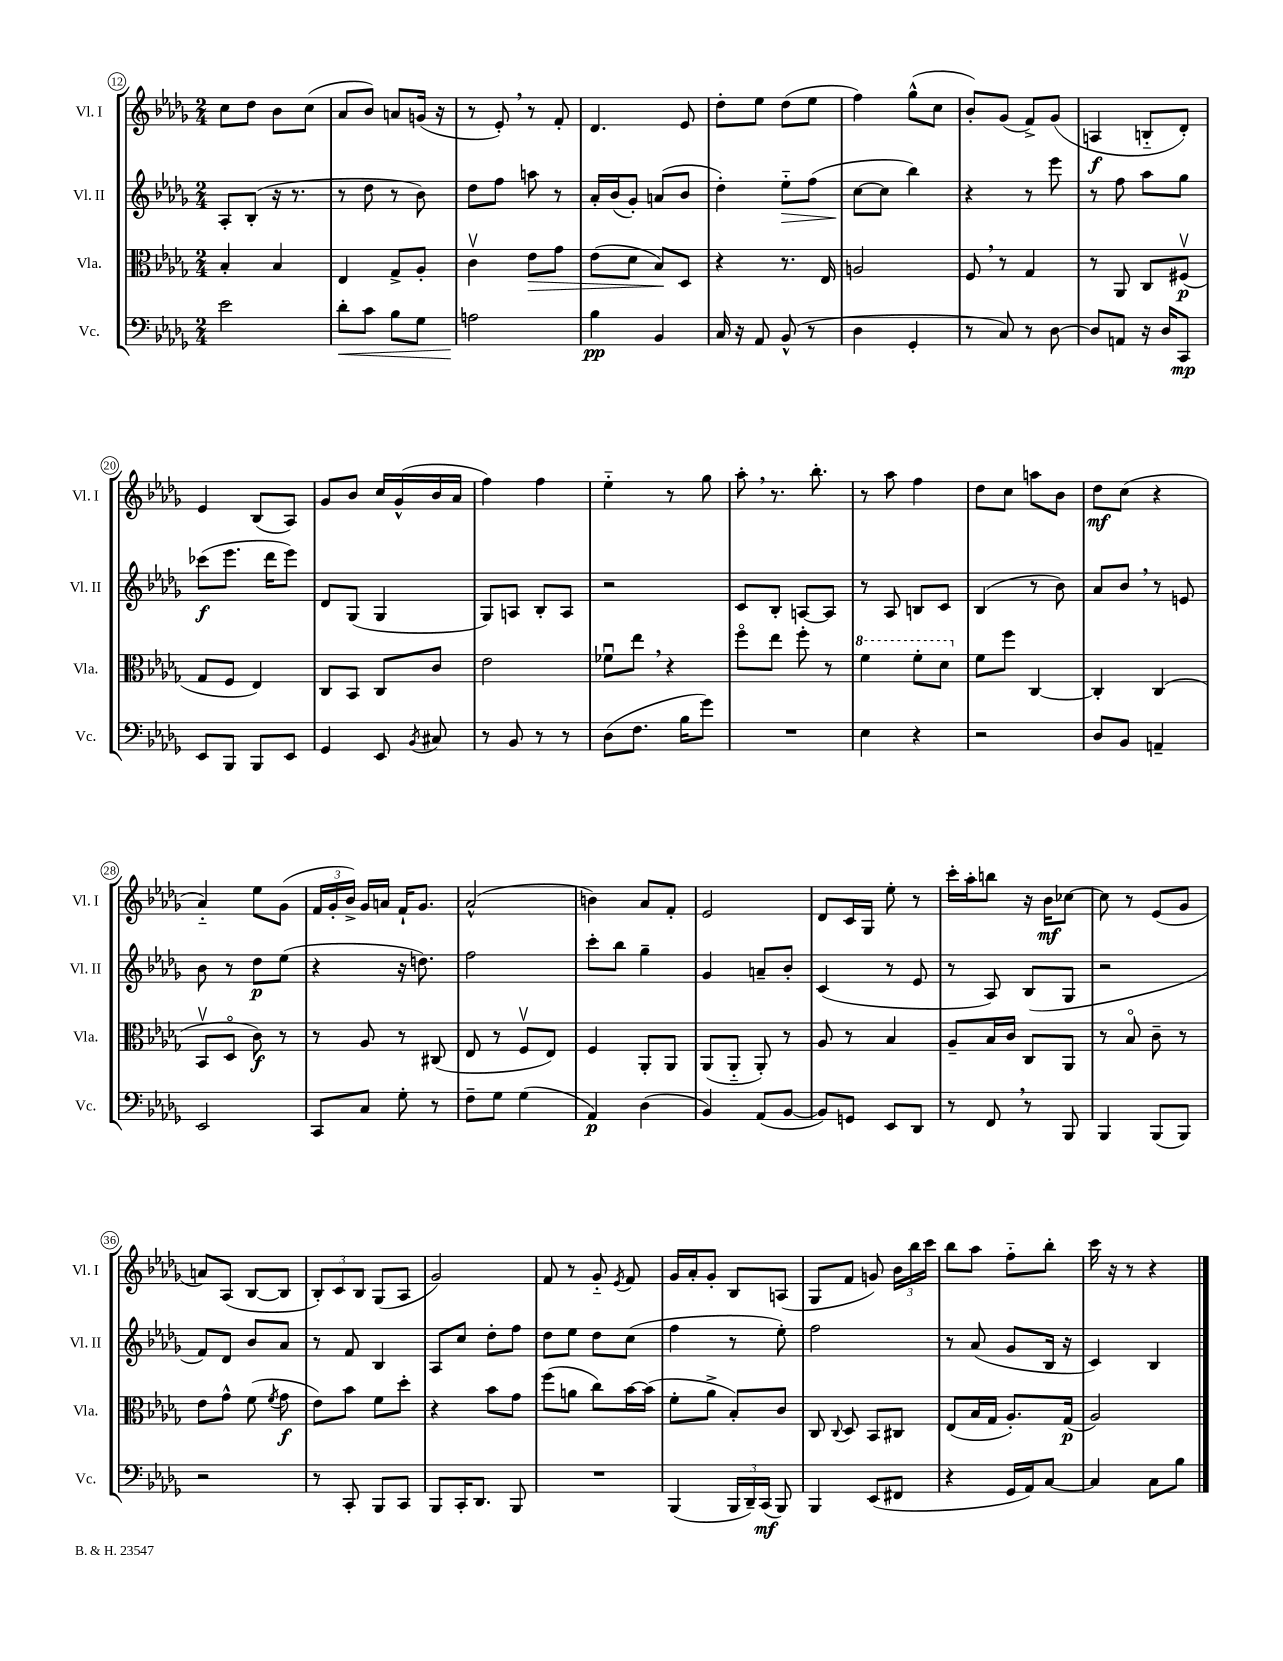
<<
\new StaffGroup <<
\new Staff = "s0" \with { instrumentName = "Vl. I" shortInstrumentName = "Vl. I" } {
    \clef treble \key des \major \numericTimeSignature \time 2/4
    \autoBeamOff c''8[ des''8] bes'8[ c''8]( |
    aes'8[ bes'8]) a'8[ g'16]( r16 |
    r8 ees'8-.) \breathe r8 f'8-. |
    des'4. ees'8 |
    des''8[-. ees''8] des''8[( ees''8] |
    f''4) ges''8[-^( c''8] |
    bes'8[-.) ges'8]( f'8[->) ges'8]( |
    a4\f b8[-_ des'8]-.) |
    ees'4 bes8[( aes8]) |
    ges'8[ bes'8] c''16[ ges'16-^( bes'16 aes'16] |
    f''4) f''4 |
    ees''4-_ r8 ges''8 |
    aes''8-. \breathe r8. bes''8.-. |
    r8 aes''8 f''4 |
    des''8[ c''8] a''8[ bes'8] |
    des''8[\mf c''8]( r4 |
    aes'4-_) ees''8[ ges'8]( |
    \tuplet 3/2 { f'16[ ges'16-. bes'16]->) } ges'16[ a'16] f'16[-! ges'8.] |
    aes'2-^( |
    b'4) aes'8[ f'8]-. |
    ees'2 |
    des'8[ c'16 ges16] ees''8-. r8 |
    c'''16[-. aes''16-. b''8] r16 bes'16[\mf ces''8]~ |
    ces''8 r8 ees'8[( ges'8] |
    a'8[) aes8]( bes8[~ bes8] |
    \tuplet 3/2 { bes8[-.) c'8 bes8] } ges8[( aes8] |
    ges'2) |
    f'8 r8 ges'8-_ \acciaccatura { ees'8 } f'8 |
    ges'16[ aes'16-. ges'8]-. bes8[ a8]( |
    ges8[ f'8] g'8) \tuplet 3/2 { bes'16[ bes''16 c'''16] } |
    bes''8[ aes''8] f''8[-_ bes''8]-. |
    c'''16 r16 r8 r4 \bar "|." |
}
\new Staff = "s1" \with { instrumentName = "Vl. II" shortInstrumentName = "Vl. II" } {
    \clef treble \key des \major \numericTimeSignature \time 2/4
    \autoBeamOff aes8[-. bes8]-.( r16 r8. |
    r8 des''8 r8 bes'8) |
    des''8[ f''8] a''8 r8 |
    aes'16[-. bes'16( ges'8]-.) a'8[( bes'8] |
    des''4-.) ees''8[-_\> f''8]( |
    c''8[~\! c''8] bes''4) |
    r4 r8 ees'''8 |
    r8 f''8 aes''8[ ges''8] |
    ces'''8[\f( ees'''8.] des'''16[ ees'''8]) |
    des'8[ ges8]( ges4 |
    ges8[) a8] bes8[-. a8] |
    r2 |
    c'8[ bes8]-. a8[~ a8] |
    r8 aes8 b8[ c'8] |
    bes4( r8 bes'8) |
    aes'8[ bes'8] \breathe r8 e'8 |
    bes'8 r8 des''8[\p ees''8]( |
    r4 r16 d''8.) |
    f''2 |
    c'''8[-. bes''8] ges''4-- |
    ges'4 a'8[-- bes'8]-. |
    c'4( r8 ees'8 |
    r8 aes8) bes8[( ges8] |
    r2 |
    f'8[) des'8] bes'8[ aes'8] |
    r8 f'8 bes4 |
    aes8[ c''8] des''8[-. f''8] |
    des''8[ ees''8] des''8[ c''8]( |
    f''4 r8 ees''8-.) |
    f''2 |
    r8 aes'8( ges'8[ bes16] r16 |
    c'4) bes4 \bar "|." |
}
\new Staff = "s2" \with { instrumentName = "Vla." shortInstrumentName = "Vla." } {
    \clef alto \key des \major \numericTimeSignature \time 2/4
    \autoBeamOff bes4-. bes4 |
    ees4 ges8[-> aes8]-. |
    c'4\upbow ees'8[\> ges'8] |
    ees'8[( des'8] bes8[\!) des8] |
    r4 r8. ees16 |
    a2 |
    f8 \breathe r8 ges4 |
    r8 aes,8 c8[ fis8]\upbow\p( |
    ges8[ f8] ees4) |
    c8[ bes,8] c8[ c'8] |
    ees'2 |
    fes'8[\downbow ees''8] \breathe r4 |
    f''8[\flageolet ees''8] f''8-. r8 |
    \ottava #1 f''4 f''8[-. des''8] \ottava #0 |
    f'8[ f''8] c4~ |
    c4-. c4( |
    bes,8[\upbow des8]\flageolet c'8\f) r8 |
    r8 aes8 r8 cis8( |
    ees8 r8 f8[\upbow ees8]) |
    f4 aes,8[-. aes,8] |
    aes,8[( aes,8]-_ aes,8-.) r8 |
    aes8 r8 bes4 |
    aes8[-- bes16 c'16] c8[ aes,8] |
    r8 bes8\flageolet c'8-- r8 |
    ees'8[ ges'8]-^ f'8( \acciaccatura { f'8 } ges'8\f |
    ees'8[) bes'8] f'8[ des''8]-. |
    r4 bes'8[ ges'8] |
    f''8[( a'8] c''8[) bes'16~ bes'16]( |
    f'8[-. aes'8]-> bes8[-.) c'8] |
    c8 \appoggiatura { c8 } des8 bes,8[ cis8] |
    ees8[( bes16 ges16] aes8.[-.) ges16]\p( |
    aes2) \bar "|." |
}
\new Staff = "s3" \with { instrumentName = "Vc." shortInstrumentName = "Vc." } {
    \clef bass \key des \major \numericTimeSignature \time 2/4
    \autoBeamOff ees'2 |
    des'8[-.\< c'8] bes8[ ges8] |
    a2\! |
    bes4\pp bes,4 |
    c16 r16 aes,8 bes,8-^( r8 |
    des4 ges,4-. |
    r8 c8) r8 des8~ |
    des8[ a,8] r16 des16[ c,8]\mp |
    ees,8[ bes,,8] bes,,8[ ees,8] |
    ges,4 ees,8 \acciaccatura { bes,8 } cis8 |
    r8 bes,8 r8 r8 |
    des8[( f8.] bes16[ ges'8]) |
    R2 |
    ees4 r4 |
    r2 |
    des8[ bes,8] a,4-- |
    ees,2 |
    c,8[ c8] ges8-. r8 |
    f8[-- ges8] ges4( |
    aes,4\p) des4( |
    bes,4) aes,8[( bes,8]~ |
    bes,8[) g,8] ees,8[ des,8] |
    r8 f,8 \breathe r8 bes,,8 |
    bes,,4 bes,,8[( bes,,8]) |
    r2 |
    r8 c,8-. bes,,8[ c,8] |
    bes,,8[ c,16-. des,8.] bes,,8 |
    R2 |
    bes,,4( \tuplet 3/2 { bes,,16[ des,16--) c,16]\mf( } bes,,8) |
    bes,,4 ees,8[( fis,8] |
    r4 ges,16[ aes,16) c8]~ |
    c4 c8[ bes8] \bar "|." |
}
>>
>>
\layout { \context { \Score currentBarNumber = #12 \override BarNumber.stencil = #(make-stencil-circler 0.1 0.3 ly:text-interface::print) } }
